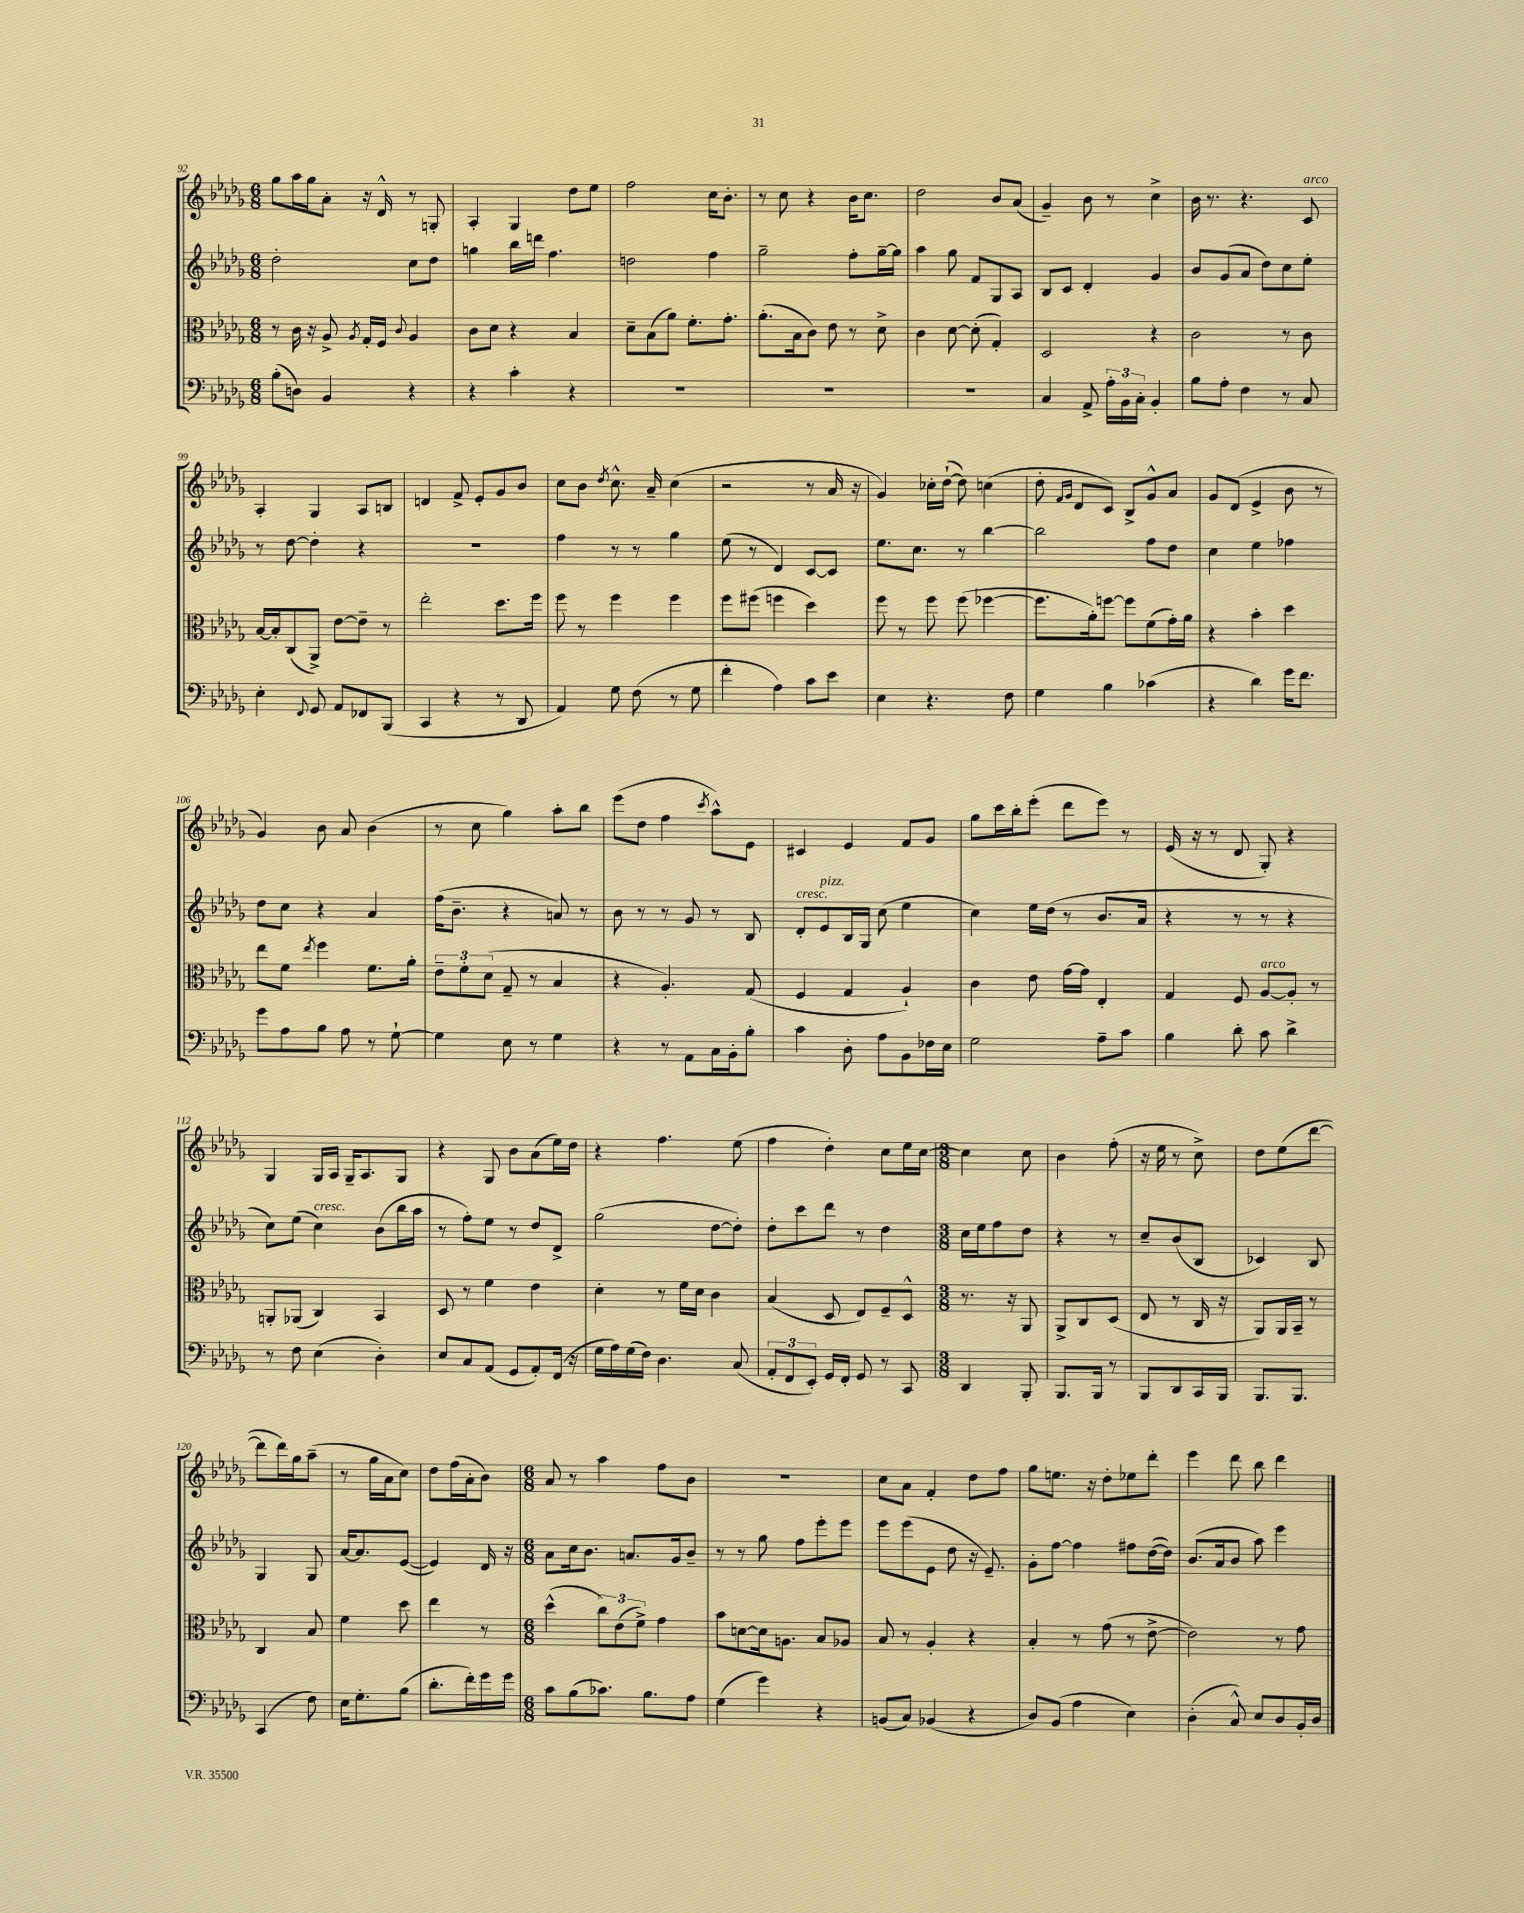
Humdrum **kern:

**kern	**kern	**kern	**kern
*staff4	*staff3	*staff2	*staff1
*clefF4	*clefC3	*clefG2	*clefG2
*k[b-e-a-d-g-]	*k[b-e-a-d-g-]	*k[b-e-a-d-g-]	*k[b-e-a-d-g-]
*M6/8	*M6/8	*M6/8	*M6/8
(8B-'\L	8r	2dd-'\	8gg-\L
8D\J)	16c\	.	16aa-\L
.	16r	.	16gg-\J
4BB-/	8A-^/	.	8a-'\J
.	8qA-/	.	.
.	16G-'/LL	.	16r
.	16F/JJ	.	16d-^^/
.	8qqc/	.	.
4r	4A-/	8cc\L	8r
.	.	8dd-\J	8G'/
=	=	=	=
4r	8c\L	4gg\	4A-'/
.	8d-\J	.	.
4c'\	4r	16bb-\LL	4G-/
.	.	16ddd\JJ	.
.	.	4.ff\	.
4r	4B-/	.	8dd-\L
.	.	.	8ee-\J
=	=	=	=
2.r	8d-~\L	2dd\	2ff\
.	(8B-\	.	.
.	8a-\J)	.	.
.	8.f'\L	.	.
.	.	4ff\	16cc\LK
.	8.g-'\J	.	8.b-'\J
=	=	=	=
2.r	(8.a-'\L	2gg-~\	8r
.	.	.	8cc\
.	16B-\k	.	.
.	8c\J)	.	4r
.	8e-\	.	.
.	8r	8ff'\L	16b-\LK
.	.	.	8.cc\J
.	8d-^\	[16gg-~\L	.
.	.	16gg-\]JJ	.
=	=	=	=
2.r	4c\	4aa-\	2dd-\
.	[8d-\	8gg-\	.
.	(8d-'\]	8f/L	.
.	4G-'/)	8G-/	8b-/L
.	.	8A-/J	(8a-/J
=	=	=	=
4C/	2D-/	8B-/L	4g-~/)
.	.	8c/J	.
8AA-^/	.	4d-'/	8b-\
24A-'\LL	.	.	8r
24BB-\	.	.	.
24C'\JJ	.	.	.
4BB-'/	4r	4g-/	4cc^\
=	=	=	=
8B-\L	2c\	8b-/L	16b-\
.	.	.	8.r
8A-'\J	.	(8g-/	.
4F\	.	8a-/J	4.r
.	.	8dd-\L)	.
8r	8r	8cc\	.
8C/	8c\	8ee-'\J	8c/
=	=	=	=
4E-'\	[16B-/LL	8r	4A-'/
.	16B-'/]J	.	.
.	(8C/	[8dd-\	.
8qqFF/	.	.	.
8GG-/	8AA-^/J)	4dd-'\]	4G-/
8AA-/L	[8e-\L	.	.
8FF-/	8e-~\]J	4r	8A-/L
(8BBB-/J	8r	.	8B/J
=	=	=	=
4CC/	2ee-'\	2.r	4d/
4r	.	.	8f^/
.	.	.	8e-'/L
8r	8.dd-\L	.	8g-/
8DD-/	.	.	8b-/J
.	16ff\Jk	.	.
=	=	=	=
4AA-/)	8ff\	4ff\	8cc\L
.	8r	.	8b-\J
.	.	.	8qdd-/
8G-\	4ff\	8r	8.cc^^\
(8F\	.	8r	.
.	.	.	16a-~/
8r	4ff\	4gg-\	(4cc\
8G-\	.	.	.
=	=	=	=
4f'\	8ff\L	(8ee-\	2r
.	(8ff#\J	8r	.
4A-\)	4ff\	4d-/)	.
8c\L	4dd-\)	[8c/L	8r
8e-\J	.	8c/]J	16a-/
.	.	.	16r
=	=	=	=
4E-\	8ff\	8.ee-\L	4g-/)
.	8r	.	.
.	.	8.cc\J	.
4.r	8ff\	.	16cc-'\LL
.	.	.	([16dd-`\JJ
.	(8ff\	8r	8dd-\])
.	[4ff-\	[4bb-\	(4cc\
8F\	.	.	.
=	=	=	=
4G-\	8.ff-\]L	2bb-\]	8dd-'\
.	.	.	16qqf/LL
.	.	.	16qqg-/JJ
.	.	.	8d-/L
.	16a-'\k)	.	.
4B-\	[8ff\J	.	8c/J)
.	8ff\]L	.	8B-^/L
(4c-\	(8f\	8ff\L	8g-^^/
.	16g-'\L)	8dd-\J	8a-/J
.	16a-\JJ	.	.
=	=	=	=
4r	4r	4cc\	8g-/L
.	.	.	(8d-/J
4d-\)	4b-'\	4ee-\	4e-^/
16g-\LK	4dd-\	4ff-\	8b-\
8.f\J	.	.	.
.	.	.	8r
=	=	=	=
8g-\L	8ee-\L	8dd-\L	4g-/)
8A-\	8f\J	8cc\J	.
.	8qee-/	.	.
8B-\J	4ff\	4r	8b-\
8A-\	.	.	8a-/
8r	8.f\L	4a-/	(4b-\
[8G-`\	.	.	.
.	16a-'\Jk	.	.
=	=	=	=
4G-\]	12e-~\L	(16ff\LK	8r
.	.	8.b-~\J	.
.	12f'\	.	.
.	.	.	8cc\
.	(12d-\J	.	.
8E-\	8G-~/	4r	4gg-\)
8r	8r	.	.
4G-\	4B-/	8a/)	8aa-'\L
.	.	8r	8bb-\J
=	=	=	=
4r	4r	8b-\	(8eee-\L
.	.	8r	8dd-\J
8r	4.A-'/)	8r	4ff\
8AA-\L	.	8g-/	.
.	.	.	8qccc/
16C\L	.	8r	8aa-^^\L)
16BB-'\J	.	.	.
8B-'\J	(8G-/	8B-/	8e-\J
=	=	=	=
4c\	4F/	8d-'/L	4c#/
.	.	8e-/	.
8D-'\	4G-/	16B-/L	4e-/
.	.	16G-/JJ	.
8A-\L	.	(8cc\	.
8BB-\	4A-`/)	4ee-\	8f/L
16F-\L	.	.	8g-/J
16E-\JJ	.	.	.
=	=	=	=
2G-\	4c\	4cc\)	8gg-\L
.	.	.	16ccc\L
.	.	.	16bb-'\J
.	8e-\	16ee-\LL	(8eee-'\J
.	.	(16dd-\JJ	.
.	[16g-\LL	8r	8ddd-\L
.	16g-\]JJ	.	.
8A-~\L	4E-'/	8.b-/L	8eee-\J)
8c\J	.	.	8r
.	.	16a-/Jk	.
=	=	=	=
4B-\	4G-/	4r	(16e-/
.	.	.	16r
.	.	.	8r
8d-'\	8F/	8r	8d-/
8c\	[8A-/L	8r	8G-'/)
4d-^\	8A-'/]J	4r	4r
.	8r	.	.
=	=	=	=
8r	8AA'/L	8cc\L)	4G-/
8F\	(8AA-/J	(8ee-\J	.
(4E-\	4C/)	4cc\)	16G-/LL
.	.	.	16A-/JJ
.	.	.	16G-~/LK
.	.	.	8.A-/
4D-'\)	4BB-/	(8b-\L	.
.	.	16bb-\L	8G-/J
.	.	16aa-\JJ	.
=	=	=	=
8E-/L	8D-/	8r	4r
8C/	8r	8ff'\L)	.
(8AA-/J	4f\	8ee-\J	8G-/
8GG-/L	.	8r	8b-\L
8AA-'/)	4e-\	8dd-/L	(8a-\
(16FF/Jk	.	8d-^/J	16ee-\L)
16r	.	.	16dd-\JJ
=	=	=	=
16G-\LL	4d-'\	(2gg-\	4r
16A-\)	.	.	.
(16G-\	.	.	.
16F\JJ)	.	.	.
4.D-\	8r	.	4.ff\
.	16f\LL	.	.
.	16d-\JJ	.	.
.	4c\	[8dd-\L	.
(8C/	.	8dd-'\]J)	(8ee-\
=	=	=	=
12AA-'/L	(4B-/	8dd-'\L	4ff\
12FF/	.	.	.
.	.	8ccc\	.
12EE-'/J)	.	.	.
16GG-/LL	8D-/	8ddd-\J	4dd-'\)
16FF'/JJ	.	.	.
8GG-/	8E-/L)	8r	.
8r	8F~/	4dd-\	8cc\L
8CC/	8D-^^/J	.	16ee-\L
.	.	.	[16cc\JJ
=	=	=	=
*M3/8	*M3/8	*M3/8	*M3/8
4DD-/	8.r	16cc\LL	4cc\]
.	.	16ee-\J	.
.	.	8ff\	.
.	16r	.	.
8BBB-'/	8AA-/	8dd-\J	8cc\
=	=	=	=
8.BBB-/L	8AA-^/L	4r	4b-\
.	8C/	.	.
16BBB-/Jk	.	.	.
8r	(8D-/J	8r	(8ff'\
=	=	=	=
8BBB-/L	8E-/	8cc~/L	16r
.	.	.	16ee-\
8DD-/	8r	(8b-/	8r
16CC/L	16C/	8B-/J	8cc^\)
16BBB-/JJ	16r	.	.
=	=	=	=
8.BBB-/L	8AA-/L)	4c-/)	8dd-\L
.	16AA-/L	.	(8ee-\
8.BBB-/J	16BB-~/JJ	.	.
.	8r	8B-/	[8ddd-\J
=	=	=	=
(4CC/	4C/	4G-/	8ddd-\]L
.	.	.	16ddd-\L)
.	.	.	16gg-\J
8F\)	8B-/	8G-/	(8aa-~\J
=	=	=	=
16E-\LK	4f\	[16a-/LK	8r
8.G-'\	.	8.a-/]	.
.	.	.	16gg-\LL
.	.	.	16a-\J
(8B-\J	8dd-\	([8e-/J	8cc\J)
=	=	=	=
8.d-'\L	4ee-\	4e-/])	8dd-\L
.	.	.	(16ff\L
16f'\L)	.	.	16a-'\J
16g-\	8r	16d-/	8b-\J)
16g-\JJ	.	16r	.
=	=	=	=
*M6/8	*M6/8	*M6/8	*M6/8
8c\L	(4dd-^^\	8a-\L	8a-/
(8B-\	.	16cc\k	8r
.	.	8.b-\J	.
8.c-\J)	12cc\L)	.	4aa-\
.	(12e-\	.	.
.	.	8.a/L	.
.	12f^\J)	.	.
8.B-\L	.	.	.
.	4g-\	.	8ff\L
.	.	16g-/k	.
8A-\J	.	8b-~/J	8b-\J
=	=	=	=
(4G-\	8b-\L	8r	2.r
.	[8d\	8r	.
4g-\)	16d\]k	8gg-\	.
.	8.A\J	.	.
.	.	8ff\L	.
4r	8B-/L	8eee-'\	.
.	8A-/J	8eee-\J	.
=	=	=	=
(8BB/L	8B-/	8eee-\L	8cc\L
8C/J)	8r	(8eee-\	8a-\J
(4BB-/	4A-'/	8e-\J	4f'/
.	.	8dd-\	.
4r	4r	16r	8dd-\L
.	.	8.e-~/)	.
.	.	.	8ff\J
=	=	=	=
8D-/L)	4B-'/	8g-'\L	8gg-\L
(8BB-/J	.	[8ff\J	8.ee\J
4A-\	8r	4ff\]	.
.	.	.	16r
.	(8g-\	.	8dd-'\L
4E-\)	8r	8ff#\L	8ee-\
.	[8e-^\	([16dd-\L	8ddd-'\J
.	.	16dd-\]JJ)	.
=	=	=	=
(4D-'\	2e-\])	(8.b-/L	4eee-\
.	.	16a-/k	.
8C^^/)	.	8b-/J	8ddd-\
8E-/L	.	8aa-\)	8bb-\
8D-/	8r	4eee-\	4ddd-\
16BB-'/L	8g-\	.	.
16D-/JJ	.	.	.
==	==	==	==
*-	*-	*-	*-
